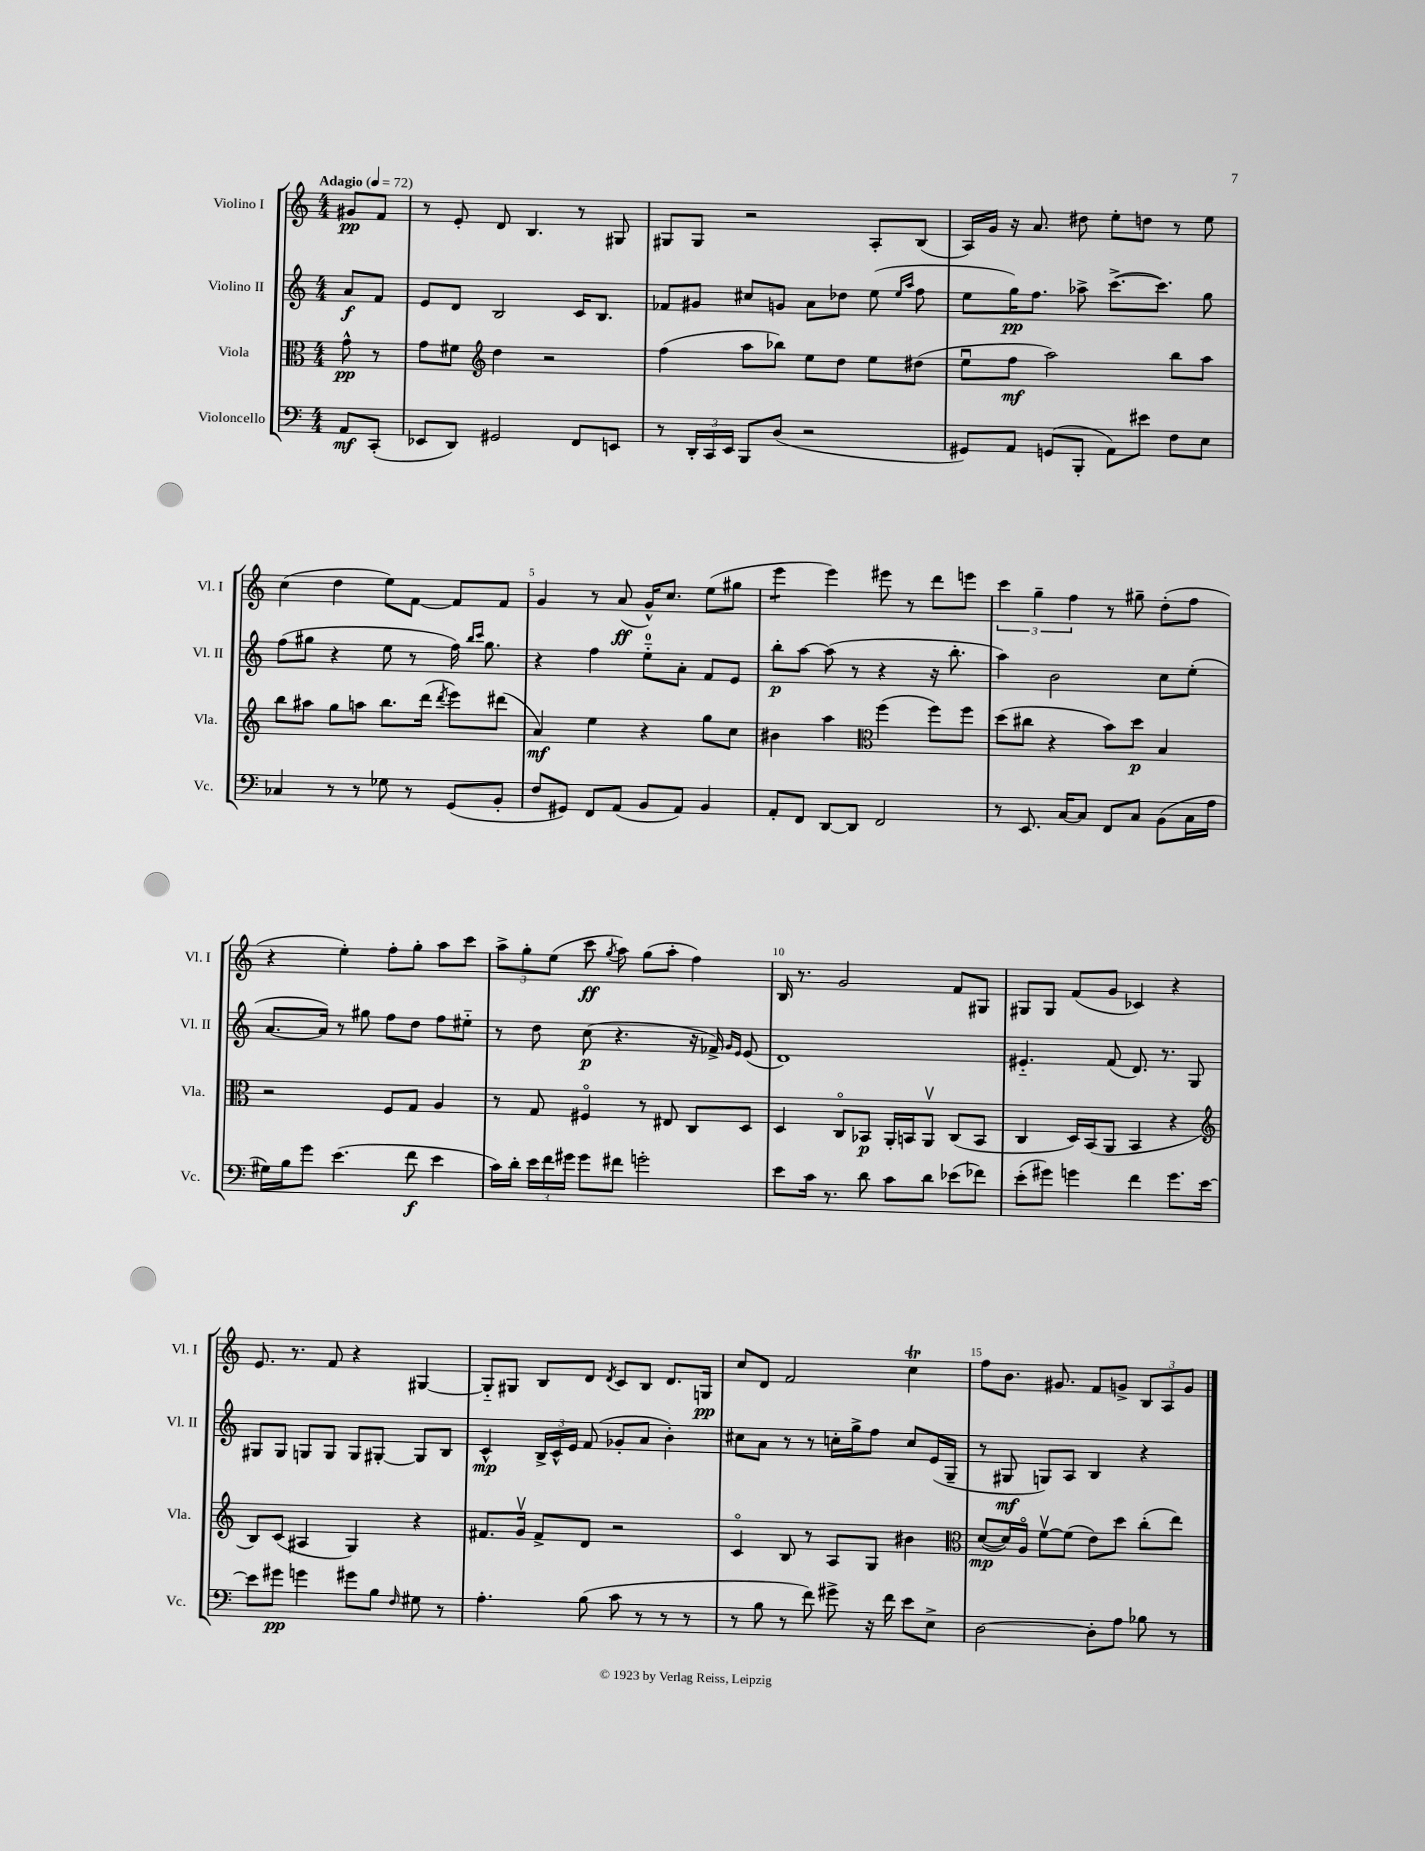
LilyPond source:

<<
\new StaffGroup <<
\new Staff = "s0" \with { instrumentName = "Violino I" shortInstrumentName = "Vl. I" } {
    \clef treble \key c \major \numericTimeSignature \time 4/4 \partial 4 \tempo "Adagio" 4 = 72
    \autoBeamOff gis'8[\pp f'8] |
    r8 e'8-. d'8 b4. r8 gis8 |
    gis8[ gis8] r2 a8[-. b8]( |
    a16[) g'16] r16 a'8. dis''8 e''8[-. d''8] r8 e''8 |
    c''4( d''4 e''8[) f'8]~ f'8[ f'8] |
    g'4 r8 a'8\ff( g'16[-^) c''8.] e''8[( gis''8] |
    e'''4:8 e'''4) eis'''8 r8 d'''8[ e'''8] |
    \tuplet 3/2 { c'''4 g''4-- f''4 } r8 gis''8-- d''8[-.( f''8] |
    r4 e''4-.) f''8[-. g''8]-. a''8[ c'''8] |
    \tuplet 3/2 { a''8[-> g''8-. e''8]( } c'''8\ff \acciaccatura { g''8 } a''8) g''8[( a''8]-. f''4) |
    b16 r8. g'2 f'8[ gis8] |
    gis8[ gis8] f'8[( g'8] ces'4) r4 |
    e'8. r8. f'8 r4 gis4~ |
    gis8[-_ gis8] b8[ d'8] \acciaccatura { d'8 } c'8[ b8] d'8.[ g16]\pp |
    c''8[ d'8] f'2 c''4\trill |
    f''8[ b'8.] gis'8. f'8[ g'8]-> \tuplet 3/2 { b8[ a8 g'8] } \bar "|." |
}
\new Staff = "s1" \with { instrumentName = "Violino II" shortInstrumentName = "Vl. II" } {
    \clef treble \key c \major \numericTimeSignature \time 4/4 \partial 4
    \autoBeamOff a'8[\f f'8] |
    e'8[ d'8] b2 c'16[ b8.] |
    fes'8[ gis'8] cis''8[ g'8] a'8[ des''8] e''8( \grace { e''16[ a''16] } f''8 |
    e''8[ g''16\pp) f''8.] aes''8-> c'''8.[~->( c'''8.]) g''8 |
    f''8[( gis''8] r4 e''8 r8 f''16) \grace { b''16[ c'''16] } gis''8. |
    r4 f''4 e''8[-0-_ a'8]-. f'8[ e'8] |
    b''8[-.\p a''8]~ a''8( r8 r4 r16 b''8.-. |
    a''4) b'2 c''8[ e''8]-.( |
    a'8.[~ a'16]) r8 gis''8 f''8[ d''8] f''8[ eis''8]-_ |
    r8 d''8 c''8\p( r4. r16 fes'16->) \grace { g'16[ e'16] } e'8( |
    d'1) |
    eis'4.-_ f'8( d'8.) r8. g8 |
    gis8[ gis8] g8[ g8] g8[ gis8]~-. gis8[ b8] |
    c'4-^\mp \tuplet 3/2 { b16[-> c'16-^ e'16] } f'8( ges'8[-. a'8] b'4-.) |
    cis''8[ a'8] r8 r8 c''16[-. g''16-> f''8] c''8[ e'16( g16]-- |
    r8 gis8\mf g8[) a8] b4 r4 \bar "|." |
}
\new Staff = "s2" \with { instrumentName = "Viola" shortInstrumentName = "Vla." } {
    \clef alto \key c \major \numericTimeSignature \time 4/4 \partial 4
    \autoBeamOff g'8-^\pp r8 |
    g'8[ fis'8] \clef treble d''4 r2 |
    f''4( a''8[ bes''8]) e''8[ d''8] e''8[ dis''8]( |
    e''8[\downbow f''8]\mf a''2) b''8[ a''8] |
    b''8[ ais''8] g''8[ a''8] b''8.[ d'''16]( \acciaccatura { d'''8 } e'''8[) dis'''8]( |
    a'4\mf) e''4 r4 g''8[ c''8] |
    bis'4 a''4 \clef alto f''4( f''8[) f''8] |
    d''8[( cis''8] r4 b'8[) d''8]\p b4 |
    r2 f8[ g8] a4 |
    r8 g8 fis4\flageolet r8 eis8 c8[ d8] |
    d4 c8[\flageolet bes,8]\p a,16[-. b,16 a,8]\upbow c8[( b,8] |
    c4 d16[) b,16( a,8] b,4 r4 |
    \clef treble b8[) c'8]( ais4 g4) r4 |
    fis'8.[ g'16]\upbow fis'8[-> d'8] r2 |
    c'4\flageolet b8 r8 a8[ g8] bis'4 |
    \clef alto d'8[~\mp( d'16) a16]\flageolet f'8[~\upbow f'8]( e'8[) d''8] c''8[-.( e''8]) \bar "|." |
}
\new Staff = "s3" \with { instrumentName = "Violoncello" shortInstrumentName = "Vc." } {
    \clef bass \key c \major \numericTimeSignature \time 4/4 \partial 4
    \autoBeamOff a,8[\mf c,8]-.( |
    ees,8[ d,8]) gis,2 f,8[ e,8] |
    r8 \tuplet 3/2 { d,16[-. c,16 e,16] } b,,8[ d8]( r2 |
    gis,8[) a,8] g,8[( b,,8]-. a,8[) eis'8] f8[ e8] |
    ces4 r8 r8 ges8 r8 g,8[( b,8]-. |
    f8[ gis,8]) f,8[ a,8]( b,8[ a,8]) b,4 |
    a,8[-. f,8] d,8[~ d,8] f,2 |
    r8 e,8. c16[~ c8] f,8[ c8] b,8[( c16 a16] |
    gis16[) b16 g'8] e'4.( f'8\f e'4 |
    c'16[) d'16]-. \tuplet 3/2 { e'16[ f'16 gis'16] } gis'8[ fis'8] g'2-. |
    e'8[ c'16] r8. d'8 c'8[ d'8] ees'8[( fes'8]) |
    e'8[-.( gis'8]) g'4 f'4 g'8.[ e'16]~ |
    e'8[ gis'8]\pp g'4 gis'8[ b8] \grace { f16 } gis8 r8 |
    a4.-. b8( c'8 r8 r8 r8 |
    r8 b8 r8 f'8) gis'8-> r16 f'16 e'8[ e8]-> |
    d2~ d8[-. a8] bes8 r8 \bar "|." |
}
>>
>>
\layout { \context { \Score \override BarNumber.break-visibility = ##(#f #t #t) barNumberVisibility = #(every-nth-bar-number-visible 5) } }
